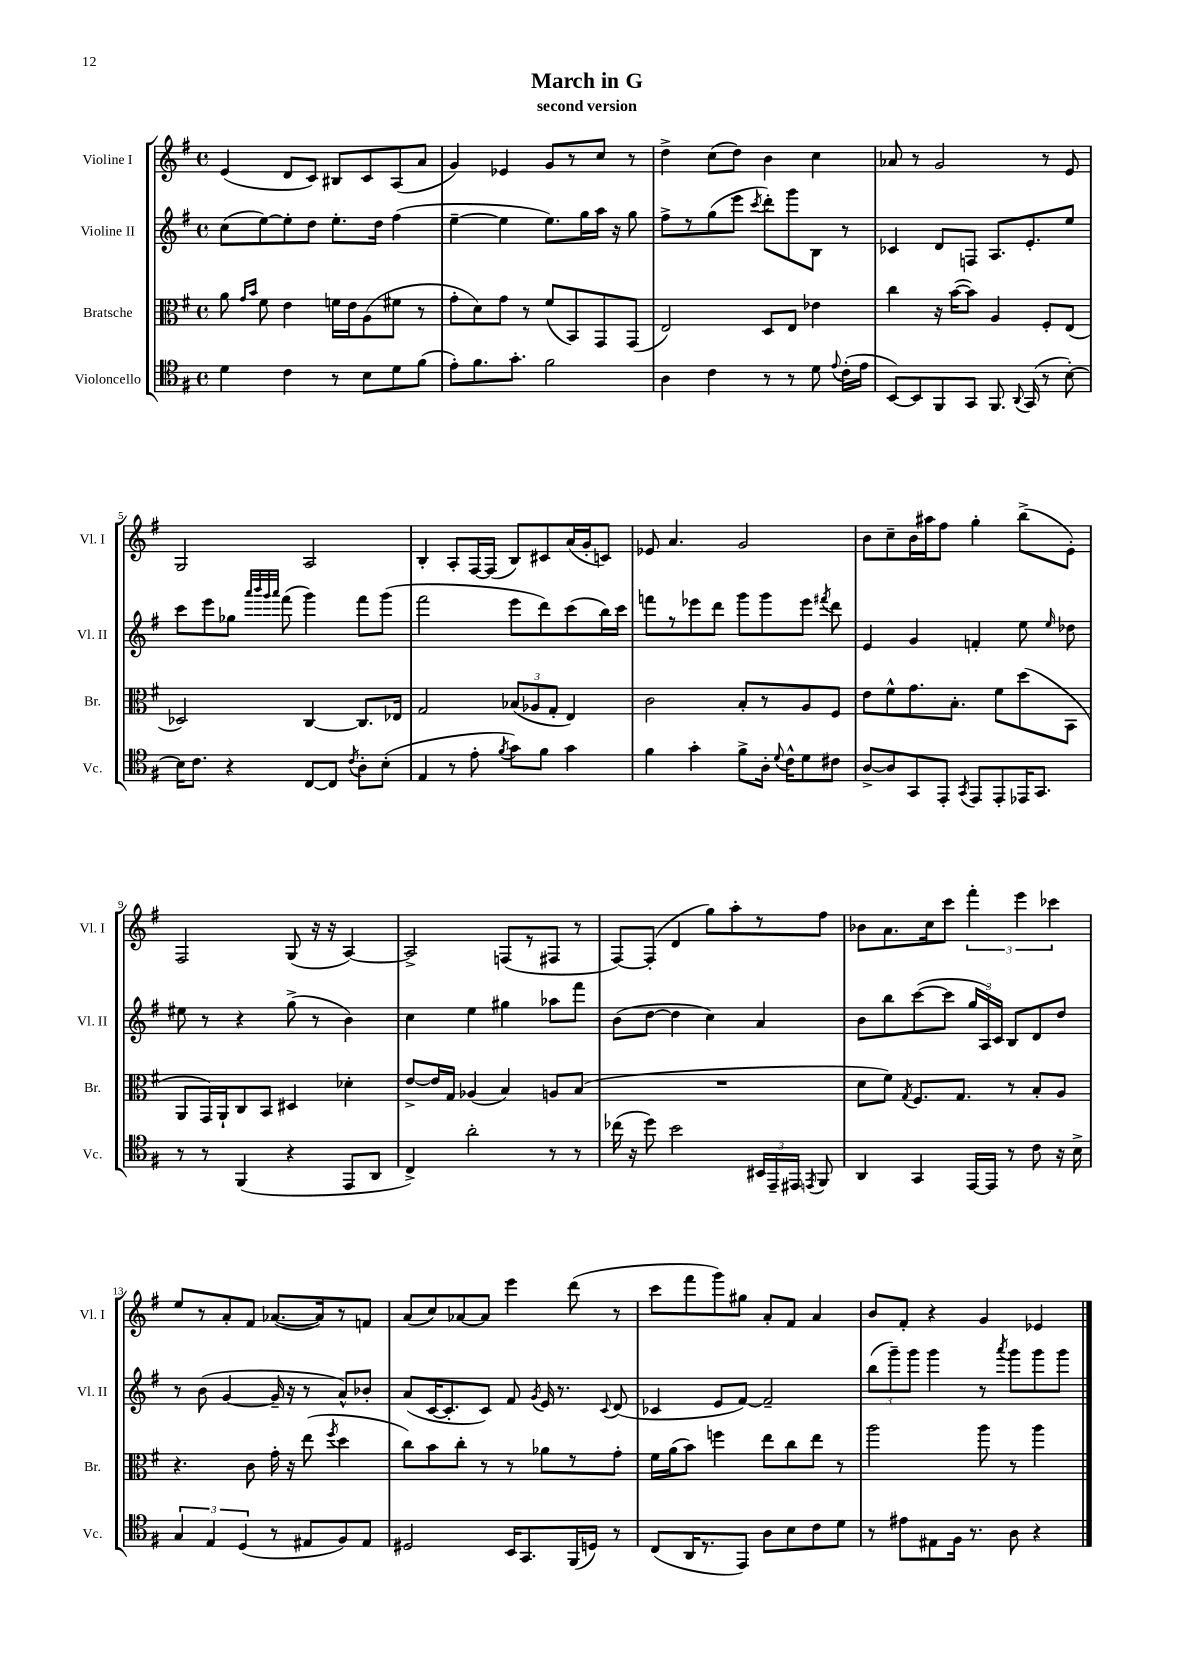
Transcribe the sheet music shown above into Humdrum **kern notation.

**kern	**kern	**kern	**kern
*part4	*part3	*part2	*part1
*staff4	*staff3	*staff2	*staff1
*I"Violoncello	*I"Bratsche	*I"Violine II	*I"Violine I
*I'Vc.	*I'Br.	*I'Vl. II	*I'Vl. I
*clefC4	*clefC3	*clefG2	*clefG2
*k[f#]	*k[f#]	*k[f#]	*k[f#]
*M4/4	*M4/4	*M4/4	*M4/4
*met(c)	*met(c)	*met(c)	*met(c)
=1	=1	=1	=1
4d\	8a\	(8cc\L	(4e/
.	16qqg/LL	.	.
.	16qqb/JJ	.	.
.	8f#\	[8ee\)	.
4c\	4e\	8ee'\]	8d/L
.	.	8dd\J	8c/J)
8r	16fn\LL	8.ee'\L	8B#X/L
.	16e\J	.	.
8B\L	(8A\	.	8c/
.	.	16dd\Jk	.
8d\	8f#X\J	(4ff#\	(8A/
(8f#\J	8r	.	8a/J
=2	=2	=2	=2
8e'\L)	8g'\L	[4ee~\	4g/)
8.f#\	8d\)	.	.
.	8g\J	4ee\]	4e-X/
8.g'\J	.	.	.
.	8r	.	.
2f#\	(8f#/L	8.ee\L)	8g/L
.	8BB/)	.	8r
.	.	16gg\L	.
.	8GG/	16aa\JJ	8cc/J
.	.	16r	.
.	(8GG/J	8gg\	8r
=3	=3	=3	=3
4A\	2E/)	8ff#^\L	4dd^\
.	.	8r	.
4c\	.	(8gg\	(8cc\L
.	.	8eee\J	8dd\J)
.	.	8qccc/	.
8r	8D/L	8ddd'\L)	4b\
8r	8E/J	8ggg\	.
8d\	4e-X\	8B\J	4cc\
8qqe/	.	.	.
(16c'\LL	.	8r	.
16e\JJ	.	.	.
=4	=4	=4	=4
[8BB/L)	4cc\	4c-X/	8a-X/
8BB/]	.	.	8r
8FF#/	16r	8d/L	2g/
.	([16b\KL	.	.
8GG/J	8b\J])	8Fn/J	.
8.FF#/	4A/	8.A/L	.
8qqAA/	.	.	.
(16GG/	.	8.e'/	.
8r	8F#'/L	.	8r
[8B'\)	(8E/J	8ee/J	8e/
!!LO:LB:g=z
=5	=5	=5	=5
16B\KL]	2D-X/)	8ccc\L	2G/
8.c\J	.	.	.
.	.	8eee\	.
4r	.	8gg-X\J	.
.	.	32qqaaa/LLL	.
.	.	32qqbbb/	.
.	.	32qqggg/	.
.	.	32qqaaa/JJJ	.
.	.	(8fff#\	.
[8C/L	[4C/	4ggg\)	2A/
8C/J]	.	.	.
8qc/	.	.	.
8A'\L	8.C/L]	8fff#\L	.
(8B'\J	.	(8ggg\J	.
.	16E-X/Jk	.	.
=6	=6	=6	=6
4E/	2G/	2fff#\	4B'/
8r	.	.	8A'/L
8e'\	.	.	[16F#/L
.	.	.	(16F#/JJ]
8qf#/	.	.	.
8g\L)	(12B-X/L	8eee\L	8B/L)
.	12A-X/	.	.
8f#\J	.	8ddd\)	8c#X/
.	12G'/J	.	.
4g\	4E/)	(8ccc\	(16a/L
.	.	.	16g'/J
.	.	16bb\L)	8cn/J)
.	.	16ccc\JJ	.
=7	=7	=7	=7
4f#\	2c\	8fffn\L	8e-X/
.	.	8r	4.a/
4g'\	.	8eee-X\	.
.	.	8ddd\J	.
8f#^\L	8B'/L	8ggg\L	2g/
16A'\Jk	8r	8ggg\	.
8qqd/	.	.	.
16c^^\KL	.	.	.
8d\	8A/	8eee-\J	.
.	.	8qfff#X/	.
8c#X\J	8F#/J	8ddd\	.
=8	=8	=8	=8
[8A^/L	8e\L	4e/	8b\L
8A/]	8f#^^\	.	8cc~\
8GG/	8.g\	4g/	16b\L
.	.	.	16aa#X\J
8EE'/J	.	.	8ff#\J
.	8.B'\J	.	.
8qGG/	.	.	.
8EE/L	.	4fn'/	4gg'\
8EE'/	8f#\L	.	.
16EE-X/K	(8dd\	8ee\	(8bb^\L
8.GG/J	.	.	.
.	.	16qqee/	.
.	8BB\J	8dd-X\	8e'\J)
!!LO:LB:g=z
=9	=9	=9	=9
8r	8AA/L	8ee#X\	2F#/
8r	16GG/L)	8r	.
.	16AA`/J	.	.
(4FF#/	8C/	4r	.
.	8BB/J	.	.
4r	4D#X/	(8gg^\	(8G/
.	.	8r	16r
.	.	.	16r
8EE/L	4d-X'\	4b\)	[4A/)
8AA/J	.	.	.
=10	=10	=10	=10
4C^/)	[8e^/L	4cc\	2A^/]
.	16e/L]	.	.
.	16G/JJ	.	.
2a'\	(4A-X/	4ee\	.
.	4B/)	4gg#X\	(8Fn/L
.	.	.	8r
8r	8An/L	8aa-X\L	8F#X/J
8r	(8B/J	8fff#\J	8r
=11	=11	=11	=11
(16cc-X\	1r	(8b\L	[8F#/L)
16r	.	.	.
8dd\)	.	[8dd\J	(8F#'/J]
2b\	.	4dd\]	4d/
.	.	4cc\)	8gg\L)
.	.	.	8aa'\
24BB#X/LL	.	4a/	8r
24EE~/	.	.	.
24EE#X/JJ	.	.	.
8qEEn/	.	.	.
8FF#/	.	.	8ff#\J
=12	=12	=12	=12
4AA/	8d\L	8b\L	8b-X\L
.	8f#\J)	8bb\	8.a\
.	8qG/	.	.
4GG/	8.F#/L	([8ccc\	.
.	.	.	16cc\k
.	.	8ccc\J]	8ccc\J
.	8.G/J	.	.
[16EE/LL	.	24gg/LL	6fff#'\
.	.	24A/)	.
16EE/JJ]	.	.	.
.	.	24c/JJ	.
8r	8r	8B/L	.
.	.	.	6eee\
8c\	8B'/L	8d/	.
.	.	.	6ccc-X\
16r	8A/J	8dd/J	.
16B^\	.	.	.
!!LO:LB:g=z
=13	=13	=13	=13
6G/	4.r	8r	8ee/L
.	.	(8b\	8r
6E/	.	.	.
.	.	[4g/	8a'/
(6D/	.	.	.
.	8c\	.	8f#/J
8r	16g'\	16g~/]	([8.a-X/L
.	16r	16r	.
8E#X/L	(8ee\	8r	.
.	.	.	16a-/k])
.	8qff#/	.	.
8F#/)	4dd\	8a^^/L)	8r
8E#/J	.	8b-X'/J	8fn/J
=14	=14	=14	=14
2D#X/	8cc\L)	(8a/L	(8a/L
.	8b\	[16c/K	8cc/)
.	.	8.c'/]	.
.	8cc'\J	.	[8a-X/
.	8r	8c/J)	8a-/J]
16BB/KL	8r	8f#/	4eee\
8.GG/	.	.	.
.	.	8qg/	.
.	8a-X\L	16e/	.
.	.	8.r	.
(16FF#/L	8r	.	(8ddd\
16Dn/JJ)	.	.	.
.	.	8qqc/	.
8r	8g'\J	(8d/	8r
=15	=15	=15	=15
(8C/L	16f#\LL	4c-X/	8ccc\L
.	(16a\J	.	.
16AA/K	8b\J)	.	8fff#\
8.r	.	.	.
.	4ffn\	8e/L	8ggg\)
8EE/J)	.	[8f#/J)	8gg#X\J
8A\L	8ee\L	2f#~/]	8a'/L
8B\	8cc\	.	8f#/J
8c\	8ee\J	.	4a/
8d\J	8r	.	.
=16	=16	=16	=16
8r	2aa\	(12bb\L	8b/L
.	.	12ggg~\)	.
8e#X\L	.	.	8f#'/J
.	.	12ggg\J	.
8E#X\	.	4ggg\	4r
16F#\Jk	.	.	.
8.r	.	.	.
.	8aa\	8r	4g/
.	.	8qaaa/	.
8A\	8r	8ggg\L	.
4r	4aa\	8ggg\	4e-X/
.	.	8ggg\J	.
==	==	==	==
*-	*-	*-	*-
